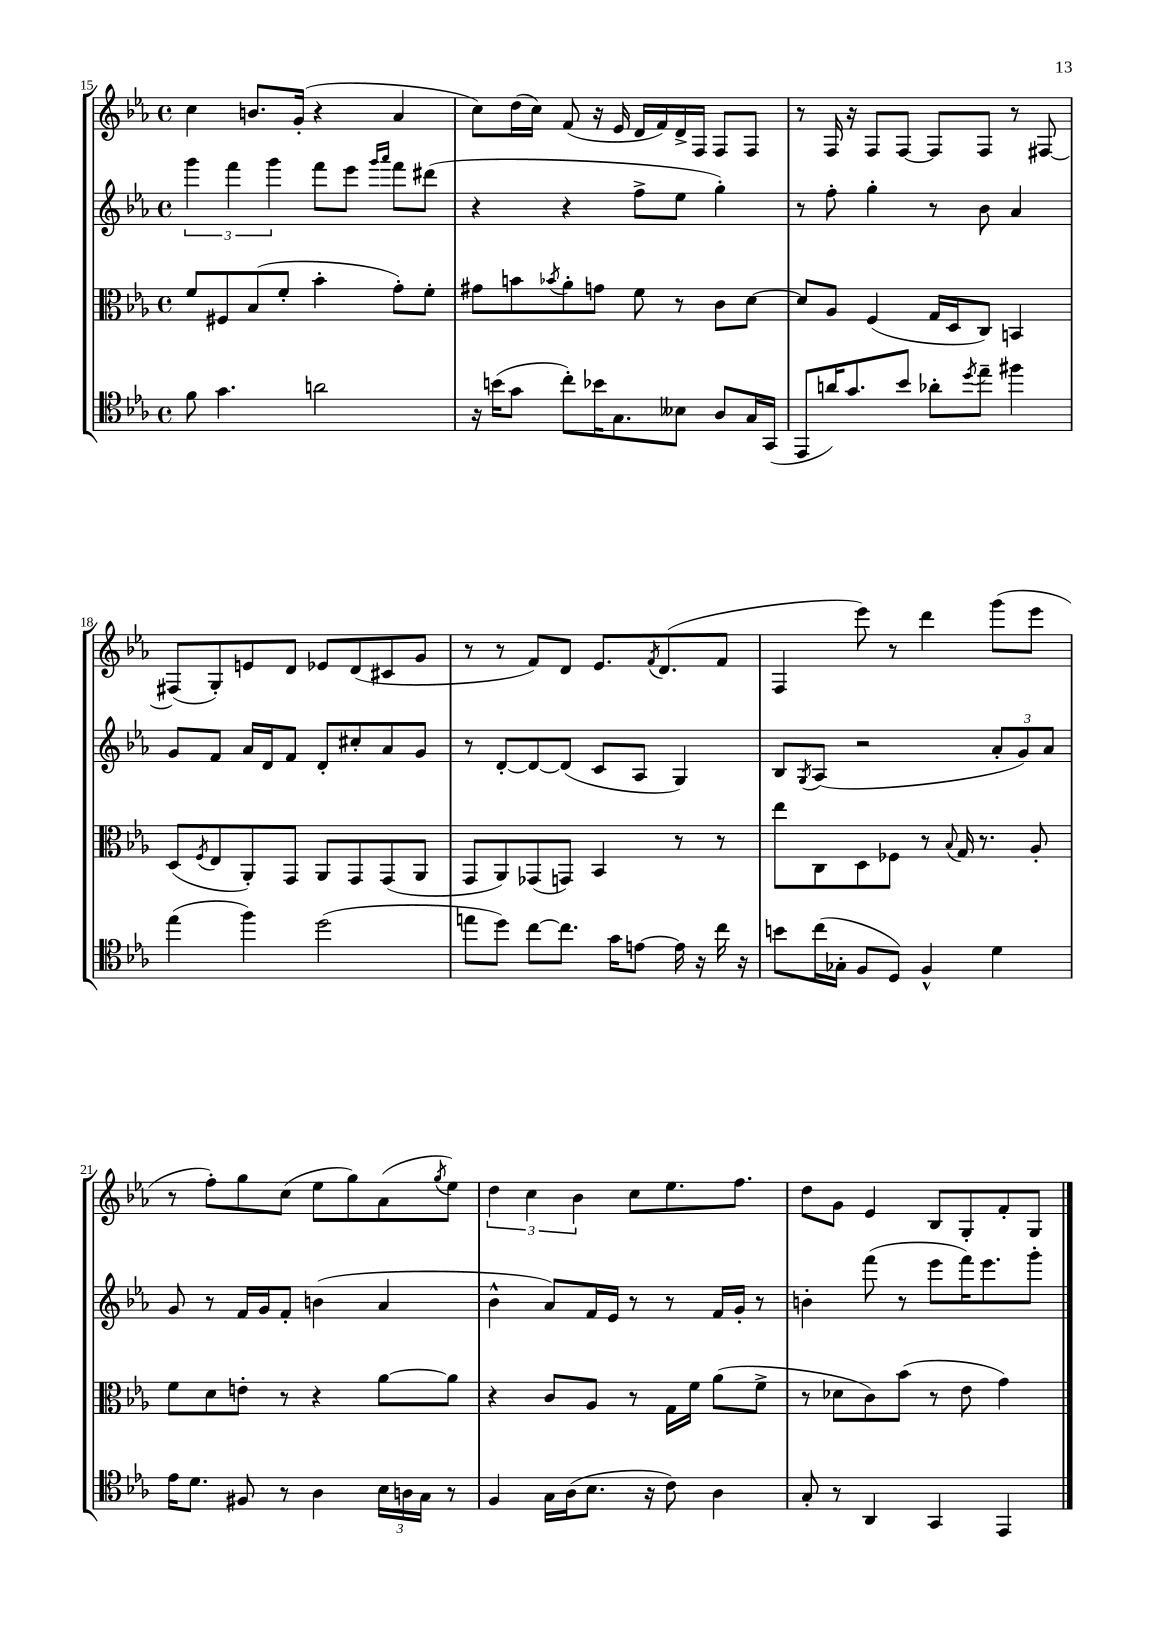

**kern	**kern	**kern	**kern
*part4	*part3	*part2	*part1
*staff4	*staff3	*staff2	*staff1
*clefC4	*clefC3	*clefG2	*clefG2
*k[b-e-a-]	*k[b-e-a-]	*k[b-e-a-]	*k[b-e-a-]
*M4/4	*M4/4	*M4/4	*M4/4
*met(c)	*met(c)	*met(c)	*met(c)
=15	=15	=15	=15
8f\	8f/L	6ggg\	4cc\
4.g\	8F#X/	.	.
.	.	6fff\	.
.	(8B-/	.	8.bn/L
.	.	6ggg\	.
.	8f'/J	.	.
.	.	.	(16g'/Jk
2an\	4b-'\	8fff\L	4r
.	.	8eee-\J	.
.	.	16qqggg/LL	.
.	.	16qqaaa-/JJ	.
.	8g'\L)	8fff\L	4a-/
.	8f'\J	(8ddd#X\J	.
=16	=16	=16	=16
16r	8g#X\L	4r	8cc\L)
(16bn\KL	.	.	.
8g\J	8bn\	.	(16dd\L
.	.	.	16cc\JJ)
.	8qb-X/	.	.
8cc'\L)	8a-'\	4r	(8f/
16b-X\K	8gn\J	.	16r
8.G\	.	.	16e-/
.	8f\	8ff^\L	16d/LL
.	.	.	16f/)
8B--X\J	8r	8ee-\J	16d^/
.	.	.	16F/JJ
8A-/L	8c\L	4gg'\)	8F/L
16G/L	[8d\J	.	8F/J
(16GG/JJ	.	.	.
=17	=17	=17	=17
8EE-/L	8d/L]	8r	8r
16an/K)	8A-/J	8ff'\	16F/
8.g/	.	.	16r
.	(4F/	4gg'\	8F/L
8b-/J	.	.	[8F/J
8a-X'\L	16G/LL	8r	8F/L]
.	16D/J	.	.
8qdd/	.	.	.
8ee-~\J	8C/J)	8b-\	8F/J
4ff#X\	4BBn/	4a-/	8r
.	.	.	[8F#X/
!!LO:LB:g=z
=18	=18	=18	=18
(4ee-\	(8D/L	8g/L	(8F#X/L]
.	8qF/	.	.
.	8E-/	8f/J	8G'/)
4ff\)	8AA-'/)	16a-/LL	8en/
.	.	16d/J	.
.	8GG/J	8f/J	8d/J
(2dd\	8AA-/L	8d'/L	8e-X/L
.	8GG/	8cc#X'/	(8d/
.	(8GG/	8a-/	8c#X/
.	8AA-/J	8g/J	8g/J
=19	=19	=19	=19
8een\L	8GG/L	8r	8r
8dd\J)	8AA-/)	[8d'/L	8r
[8cc\L	(8GG-X/	8d/_	8f/L)
8.cc\J]	8GGn/J)	(8d/J]	8d/J
.	4BB-/	8c/L	8.e-/L
16g\KL	.	.	.
[8en\J	.	8A-/J	.
.	.	.	8qf/
.	.	.	(8.d/
16e\]	8r	4G/)	.
16r	.	.	.
16cc\	8r	.	8f/J
16r	.	.	.
=20	=20	=20	=20
8bn\L	8ee-\L	8B-/L	4F/
.	.	8qG/	.
(16cc\L	8C\	(8A-/J	.
16G-X'\JJ	.	.	.
8F/L	8D\	2r	8eee-\)
8D/J)	8F-X\J	.	8r
4F^^/	8r	.	4ddd\
.	8qqB-/	.	.
.	16G/	.	.
.	8.r	.	.
4d\	.	12a-'/L	(8ggg\L
.	.	12g/)	.
.	8A-'/	.	8eee-\J
.	.	12a-/J	.
!!LO:LB:g=z
=21	=21	=21	=21
16e-\KL	8f\L	8g/	8r
8.d\J	.	.	.
.	8d\	8r	8ff'\L)
8F#X/	8en'\J	16f/LL	8gg\
.	.	16g/J	.
8r	8r	8f'/J	(8cc\J
4A-\	4r	(4bn\	8ee-\L
.	.	.	8gg\)
24B-\LL	[8a-\L	4a-/	(8a-\
24An\	.	.	.
24G\JJ	.	.	.
.	.	.	8qgg/
8r	8a-\J]	.	8ee-\J)
=22	=22	=22	=22
4F/	4r	4b-^^\	6dd\
.	.	.	6cc\
16G\LL	8c/L	8a-/L)	.
(16A-\J	.	.	.
.	.	.	6b-\
8.B-\J	8A-/J	16f/L	.
.	.	16e-/JJ	.
.	8r	8r	8cc\L
16r	.	.	.
8c\)	16G\LL	8r	8.ee-\
.	16f\JJ	.	.
4A-\	(8a-\L	16f/LL	.
.	.	16g'/JJ	8.ff\J
.	8f^\J	8r	.
=23	=23	=23	=23
8G'/	8r	4bn'\	8dd\L
8r	8d-X\L	.	8g\J
4AA-/	8c\)	(8fff\	4e-/
.	(8b-\J	8r	.
4GG/	8r	8eee-\L	8B-/L
.	8e-\	16fff\K)	8G'/
.	.	8.eee-\	.
4EE-/	4g\)	.	8f'/
.	.	8ggg'\J	8G/J
==	==	==	==
*-	*-	*-	*-
